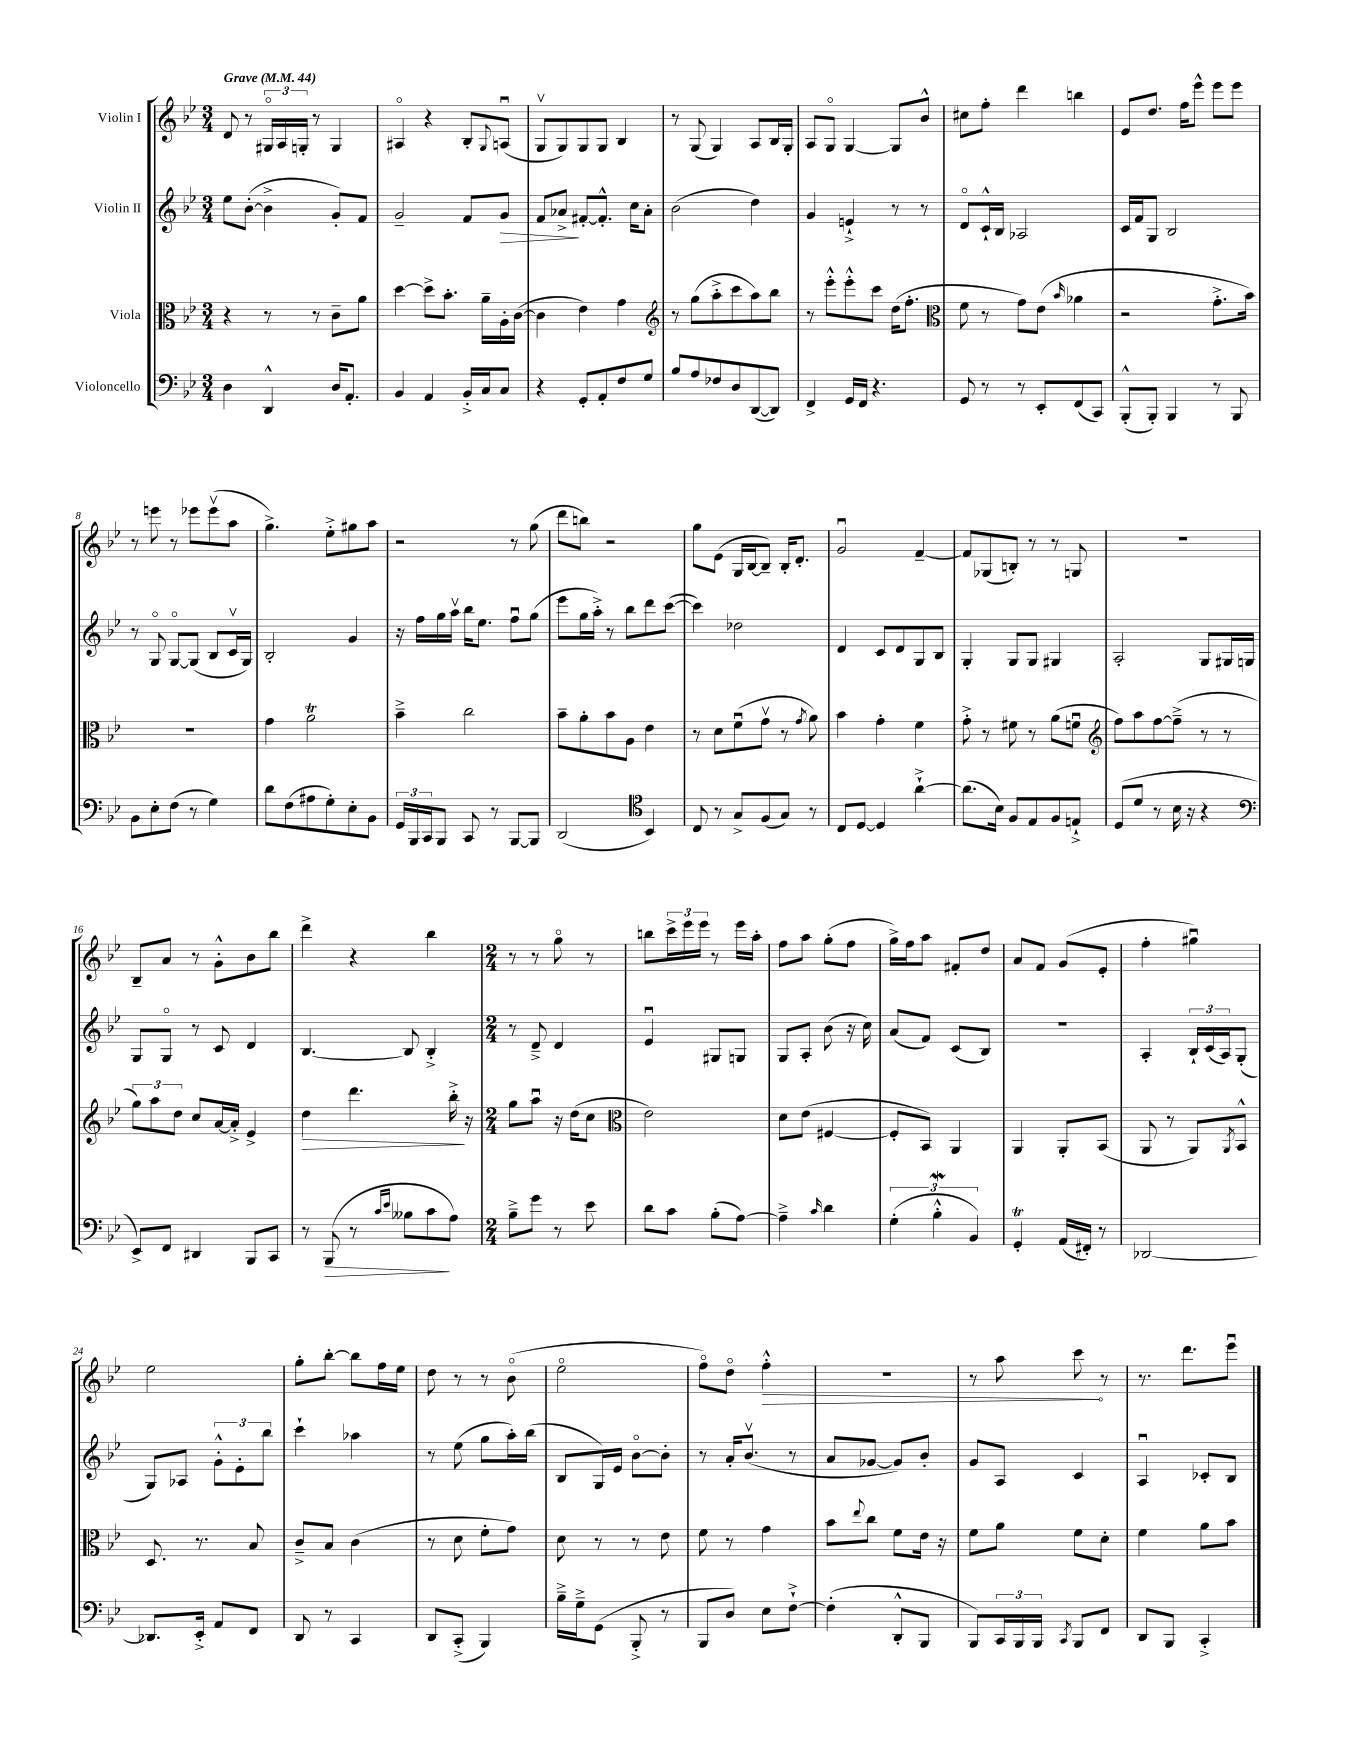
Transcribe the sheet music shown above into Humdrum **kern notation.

**kern	**dynam	**kern	**dynam	**kern	**dynam	**kern	**dynam
*part4	*part4	*part3	*part3	*part2	*part2	*part1	*part1
*staff4	*staff4	*staff3	*staff3	*staff2	*staff2	*staff1	*staff1
*I"Violoncello	*	*I"Viola	*	*I"Violin II	*	*I"Violin I	*
*clefF4	*	*clefC3	*	*clefG2	*	*clefG2	*
*k[b-e-]	*	*k[b-e-]	*	*k[b-e-]	*	*k[b-e-]	*
*M3/4	*	*M3/4	*	*M3/4	*	*M3/4	*
*MM44	*	*MM44	*	*MM44	*	*MM44	*
=1	=1	=1	=1	=1	=1	=1	=1
!	!	!	!	!	!	!LO:TX:a:B:t=Grave	!
4D\	.	4r	.	8ee-\L	.	8d/	.
.	.	.	.	([8b-'\J	.	8r	.
4DD^^/	.	8r	.	4b-^\]	.	24G#X/LL	.
.	.	.	.	.	.	24A/	.
.	.	.	.	.	.	24Gn'/JJ	.
.	.	8r	.	.	.	8r	.
16D/KL	.	8c~\L	.	8g'/L)	.	4G/	.
8.AA'/J	.	.	.	.	.	.	.
.	.	8a\J	.	8f/J	.	.	.
=2	=2	=2	=2	=2	=2	=2	=2
4BB-/	.	[4dd\	.	2g~/	.	4A#X/	.
4AA/	.	8dd^\L]	.	.	.	4r	.
.	.	8.b-'\J	.	.	.	.	.
16BB-'^/LL	.	.	.	8f/L	.	8B-'/L	.
16C/J	.	16a~\LL	.	.	.	.	.
.	.	.	.	.	.	8qqG/	.
!	!	!	!	!	!LO:HP:b	!	!
8C/J	.	16A'\	.	8g/J	>	(8Anu/J	.
.	.	([16c\JJ	.	.	.	.	.
=3	=3	=3	=3	=3	=3	=3	=3
4r	.	4c\]	.	8f/L	.	8Gv/L	.
.	.	.	.	8a-X^/J	.	8G/)	.
8GG'/L	.	4e-\)	.	[8f#X'/L	]	8G/	.
8AA'/	.	.	.	8.f#'^^/J]	.	8G/J	.
8F/	.	4g\	.	.	.	4B-/	.
.	.	.	.	16cc\KL	.	.	.
8G/J	.	.	.	8a-'\J	.	.	.
=4	=4	=4	=4	=4	=4	=4	=4
*	*	*clefG2	*	*	*	*	*
8B-/L	.	8r	.	(2b-\	.	8r	.
8A/	.	(8gg\L	.	.	.	(8G/	.
8F-X/	.	8aa'^\	.	.	.	4G/)	.
8D/	.	8ccc\	.	.	.	.	.
([8DD/	.	8aa\)	.	4dd\)	.	8A/L	.
8DD/J])	.	8bb-\J	.	.	.	16B-/L	.
.	.	.	.	.	.	16G'/JJ	.
=5	=5	=5	=5	=5	=5	=5	=5
4FF^/	.	8r	.	4g/	.	8A/L	.
.	.	8eee-'^^\L	.	.	.	8G/J	.
16GG/LL	.	8eee-'^^\	.	4en`^/	.	[4G/	.
16FF/JJ	.	.	.	.	.	.	.
4.r	.	8ccc\J	.	.	.	.	.
.	.	(16dd\KL	.	8r	.	8G/L]	.
.	.	8.ff'\J	.	.	.	.	.
.	.	.	.	8r	.	8b-^^/J	.
=6	=6	=6	=6	=6	=6	=6	=6
*	*	*clefC3	*	*	*	*	*
8GG/	.	8f\	.	8d/L	.	8cc#X\L	.
8r	.	8r	.	16c`^^/L	.	8ff'\J	.
.	.	.	.	16B-/JJ	.	.	.
8r	.	8g\L)	.	2A-X/	.	4ddd\	.
8EE-'/L	.	(8e-\J	.	.	.	.	.
.	.	16qqb-/	.	.	.	.	.
(8FF/	.	4a-X\	.	.	.	4bbn\	.
8CC/J)	.	.	.	.	.	.	.
=7	=7	=7	=7	=7	=7	=7	=7
(8BBB-'^^/L	.	2r	.	16c/LL	.	8e-/L	.
.	.	.	.	16f/J	.	.	.
8BBB-'/J)	.	.	.	8G/J	.	8.dd/J	.
4BBB-/	.	.	.	2B-/	.	.	.
.	.	.	.	.	.	16ff\KL	.
.	.	.	.	.	.	8eee-^^\J	.
8r	.	8.g'^\L	.	.	.	8eee-\L	.
8BBB-/	.	.	.	.	.	8eee-\J	.
.	.	16b-\Jk)	.	.	.	.	.
!!LO:LB:g=z
=8	=8	=8	=8	=8	=8	=8	=8
8BB-\L	.	2.r	.	8r	.	8r	.
8E-'\	.	.	.	8G/	.	8eeen\	.
(8F\J	.	.	.	[8G/L	.	8r	.
8r	.	.	.	(8G/J]	.	8eee-X\L	.
4G\)	.	.	.	8B-/L	.	(8eee-v\	.
.	.	.	.	16cv/L	.	8aa\J	.
.	.	.	.	16G/JJ)	.	.	.
=9	=9	=9	=9	=9	=9	=9	=9
8d\L	.	4g\	.	2B-'/	.	4.gg^\)	.
(8F\	.	.	.	.	.	.	.
8A#X\	.	2at\	.	.	.	.	.
8G'\)	.	.	.	.	.	8ee-'^\L	.
8E-'\	.	.	.	4g/	.	8gg#X\	.
8BB-\J	.	.	.	.	.	8aa\J	.
=10	=10	=10	=10	=10	=10	=10	=10
24GG/LL	.	4b-~^\	.	16r	.	2r	.
24BBB-/	.	.	.	.	.	.	.
.	.	.	.	16ff\LL	.	.	.
24CC/J	.	.	.	.	.	.	.
8BBB-/J	.	.	.	16gg\	.	.	.
.	.	.	.	16aav\JJ	.	.	.
8CC/	.	2cc\	.	16bb-\KL	.	.	.
.	.	.	.	8.ee-\J	.	.	.
8r	.	.	.	.	.	.	.
[8BBB-/L	.	.	.	8ffu\L	.	8r	.
8BBB-/J]	.	.	.	(8gg\J	.	(8gg\	.
=11	=11	=11	=11	=11	=11	=11	=11
(2DD/	.	8b-~\L	.	8eee-\L	.	8ddd\L	.
.	.	8a'\	.	16gg\L	.	8bbn\J)	.
.	.	.	.	16aa'^\JJ)	.	.	.
.	.	8b-\	.	8r	.	2r	.
.	.	8A\J	.	8bb-\L	.	.	.
*clefC4	*	*	*	*	*	*	*
4BB-/)	.	4e-\	.	8ddd\	.	.	.
.	.	.	.	([8ccc\J	.	.	.
=12	=12	=12	=12	=12	=12	=12	=12
8C/	.	8r	.	4ccc\])	.	8gg\L	.
8r	.	8d\L	.	.	.	(8e-\J	.
8G^/L	.	(8fu\	.	2dd-X\	.	16G/LL	.
.	.	.	.	.	.	[16B-/J	.
(8F/	.	8gv\J	.	.	.	8B-~/J])	.
8G/J)	.	8r	.	.	.	16B-'/KL	.
.	.	.	.	.	.	8.d'/J	.
.	.	8qg/	.	.	.	.	.
8r	.	8a\)	.	.	.	.	.
=13	=13	=13	=13	=13	=13	=13	=13
8C/L	.	4b-\	.	4d/	.	2gu/	.
[8D/J	.	.	.	.	.	.	.
4D/]	.	4g'\	.	8c/L	.	.	.
.	.	.	.	8d/	.	.	.
[4a`^\	.	4f\	.	8G/	.	[4f~/	.
.	.	.	.	8B-/J	.	.	.
=14	=14	=14	=14	=14	=14	=14	=14
(8.a\L]	.	8g'^\	.	4G'/	.	8f/L]	.
.	.	8r	.	.	.	(8G-X/	.
16B-\Jk)	.	.	.	.	.	.	.
8F/L	.	8f#X\	.	8G/L	.	8Bn'/J)	.
8E-/	.	8r	.	8G/J	.	8r	.
8F/	.	(8a\L	.	4G#X/	.	8r	.
8En`^/J	.	8fnu\J	.	.	.	8Gn/	.
=15	=15	=15	=15	=15	=15	=15	=15
*	*	*clefG2	*	*	*	*	*
(8D/L	.	8ff\L)	.	2A'/	.	2.r	.
8d/J	.	8aa\	.	.	.	.	.
8r	.	[8ff\	.	.	.	.	.
16B-\	.	(8ff~^\J]	.	.	.	.	.
16r	.	.	.	.	.	.	.
4r	.	8r	.	8G/L	.	.	.
.	.	8r	.	16G#X/L	.	.	.
.	.	.	.	16Gn/JJ	.	.	.
!!LO:LB:g=z
=16	=16	=16	=16	=16	=16	=16	=16
*clefF4	*	*	*	*	*	*	*
8EE-^/L)	.	12gg\L)	.	8G/L	.	8B-~/L	.
.	.	12aa\	.	.	.	.	.
8FF/J	.	.	.	8G/J	.	8a/J	.
.	.	12dd\J	.	.	.	.	.
4DD#X/	.	8cc/L	.	8r	.	8r	.
.	.	[16a/L	.	8c/	.	8g'^^\L	.
.	.	16a'^/JJ]	.	.	.	.	.
8BBB-/L	.	4e-^/	.	4d/	.	8b-\	.
8CC/J	.	.	.	.	.	8bb-\J	.
=17	=17	=17	=17	=17	=17	=17	=17
!	!	!	!LO:HP:b	!	!	!	!
8r	.	4dd\	>	[4.B-/	.	4ddd^\	.
!	!LO:HP:b	!	!	!	!	!	!
(8BBB-/	>	.	.	.	.	.	.
8r	.	4.ddd\	.	.	.	4r	.
16qqc/LL	.	.	.	.	.	.	.
16qqe-/JJ	.	.	.	.	.	.	.
8B--X\L	.	.	.	8B-/]	.	.	.
8c\	.	.	.	4B-'^/	.	4bb-\	.
8A\J)	]	16bb-'^\	.	.	.	.	.
.	.	16r	]	.	.	.	.
=18	=18	=18	=18	=18	=18	=18	=18
*M2/4	*	*M2/4	*	*M2/4	*	*M2/4	*
8B-~^\L	.	8gg\L	.	8r	.	8r	.
8g\J	.	8aau\J	.	8d~^/	.	8r	.
8r	.	16r	.	4d/	.	8gg\	.
.	.	(16dd\KL	.	.	.	.	.
8e-\	.	8cc\J	.	.	.	8r	.
=19	=19	=19	=19	=19	=19	=19	=19
*	*	*clefC3	*	*	*	*	*
8d\L	.	2e-\)	.	4e-u/	.	8bbn\L	.
8c\J	.	.	.	.	.	24ccc^\L	.
.	.	.	.	.	.	24eee-\	.
.	.	.	.	.	.	24eee-\JJ	.
(8B-'\L	.	.	.	8G#X/L	.	8r	.
[8A\J)	.	.	.	8Gn/J	.	16eee-\LL	.
.	.	.	.	.	.	16aa'\JJ	.
=20	=20	=20	=20	=20	=20	=20	=20
4A~^\]	.	8d\L	.	8G/L	.	8ff\L	.
.	.	(8e-\J	.	8A'/J	.	8aa\J	.
16qqc/	.	.	.	.	.	.	.
4d\	.	[4F#X/	.	(8b-\	.	(8gg'\L	.
.	.	.	.	16r	.	8ff\J	.
.	.	.	.	16cc\)	.	.	.
=21	=21	=21	=21	=21	=21	=21	=21
(6G'\	.	8F#'/L]	.	(8a/L	.	16gg^\LL)	.
.	.	.	.	.	.	16ff\J	.
.	.	8BB-/J)	.	8f/J)	.	8aa\J	.
6B-w'^^\	.	.	.	.	.	.	.
.	.	4AA/	.	(8c/L	.	8f#X'/L	.
6BB-/)	.	.	.	.	.	.	.
.	.	.	.	8B-/J)	.	8dd/J	.
=22	=22	=22	=22	=22	=22	=22	=22
4GGT'/	.	4AA/	.	2r	.	8a/L	.
.	.	.	.	.	.	8f/J	.
(16AA/LL	.	8AA'/L	.	.	.	(8g/L	.
16FF#X'/JJ)	.	.	.	.	.	.	.
8r	.	(8BB-/J	.	.	.	8e-'/J	.
=23	=23	=23	=23	=23	=23	=23	=23
[2DD-X/	.	8AA/	.	4A'/	.	4ff'\	.
.	.	8r	.	.	.	.	.
.	.	8AA/L)	.	24B-`/LL	.	4gg#Xu\)	.
.	.	.	.	(24c/	.	.	.
.	.	.	.	24A/J)	.	.	.
.	.	8qAA/	.	.	.	.	.
.	.	8BB-^^/J	.	(8G'/J	.	.	.
!!LO:LB:g=z
=24	=24	=24	=24	=24	=24	=24	=24
8.DD-X/L]	.	8.D/	.	8G/L)	.	2ee-\	.
.	.	.	.	8A-X/J	.	.	.
16EE-'^/Jk	.	8.r	.	.	.	.	.
8AA/L	.	.	.	12g'^^\L	.	.	.
.	.	.	.	12e-'\	.	.	.
8FF/J	.	8B-/	.	.	.	.	.
.	.	.	.	12bb-\J	.	.	.
=25	=25	=25	=25	=25	=25	=25	=25
8DD/	.	8c~^/L	.	4ccc`\	.	8gg'\L	.
8r	.	8B-/J	.	.	.	[8bb-'\J	.
4CC/	.	(4c\	.	4aa-X\	.	8bb-\L]	.
.	.	.	.	.	.	16ff\L	.
.	.	.	.	.	.	16ee-\JJ	.
=26	=26	=26	=26	=26	=26	=26	=26
8DD/L	.	8r	.	8r	.	8dd\	.
(8CC'^/J	.	8d\	.	(8ee-\	.	8r	.
4BBB-/)	.	8f'\L	.	8gg\L	.	8r	.
.	.	8g\J)	.	16aa'\L)	.	(8b-\	.
.	.	.	.	(16bb-\JJ	.	.	.
=27	=27	=27	=27	=27	=27	=27	=27
16B-~^\LL	.	8d\	.	8B-/L	.	2ee-\	.
16G~^\J	.	.	.	.	.	.	.
(8GG\J	.	8r	.	16G/L)	.	.	.
.	.	.	.	16e-/JJ	.	.	.
8BBB-'^/	.	8r	.	[8b-\L	.	.	.
8r	.	8e-\	.	8b-'\J]	.	.	.
=28	=28	=28	=28	=28	=28	=28	=28
8BBB-/L	.	8f\	.	8r	.	8ff\L)	.
8D/J)	.	8r	.	16a'/KL	.	8dd\J	.
.	.	.	.	(8.b-v/J	.	.	.
!	!	!	!	!	!	!	!LO:HP:b
8E-\L	.	4g\	.	.	.	4ff'^^\	>
[8F`^\J	.	.	.	8r	.	.	.
=29	=29	=29	=29	=29	=29	=29	=29
(4F'\]	.	8b-\L	.	8a/L	.	2r	.
.	.	8qqee-/	.	.	.	.	.
.	.	8cc\J	.	[8g-X/J	.	.	.
8DD'^^/L	.	8f\L	.	8g-/L])	.	.	.
8BBB-/J	.	16e-\Jk	.	8b-'/J	.	.	.
.	.	16r	.	.	.	.	.
=30	=30	=30	=30	=30	=30	=30	=30
8BBB-/L)	.	8f\L	.	8g/L	.	8r	.
24CC/L	.	8a\J	.	8A/J	.	8aa\	.
24BBB-/	.	.	.	.	.	.	.
24BBB-/JJ	.	.	.	.	.	.	.
8qCC/	.	.	.	.	.	.	.
8BBB-/L	.	8f\L	.	4c/	.	8ccc\	.
8FF/J	.	8d'\J	.	.	.	8r	]
=31	=31	=31	=31	=31	=31	=31	=31
8DD/L	.	4f\	.	4Au/	.	8.r	.
8BBB-/J	.	.	.	.	.	.	.
.	.	.	.	.	.	8.ddd\L	.
4CC'^/	.	8a\L	.	8c-X'/L	.	.	.
.	.	8b-\J	.	8B-/J	.	8eee-u\J	.
==	==	==	==	==	==	==	==
*-	*-	*-	*-	*-	*-	*-	*-
